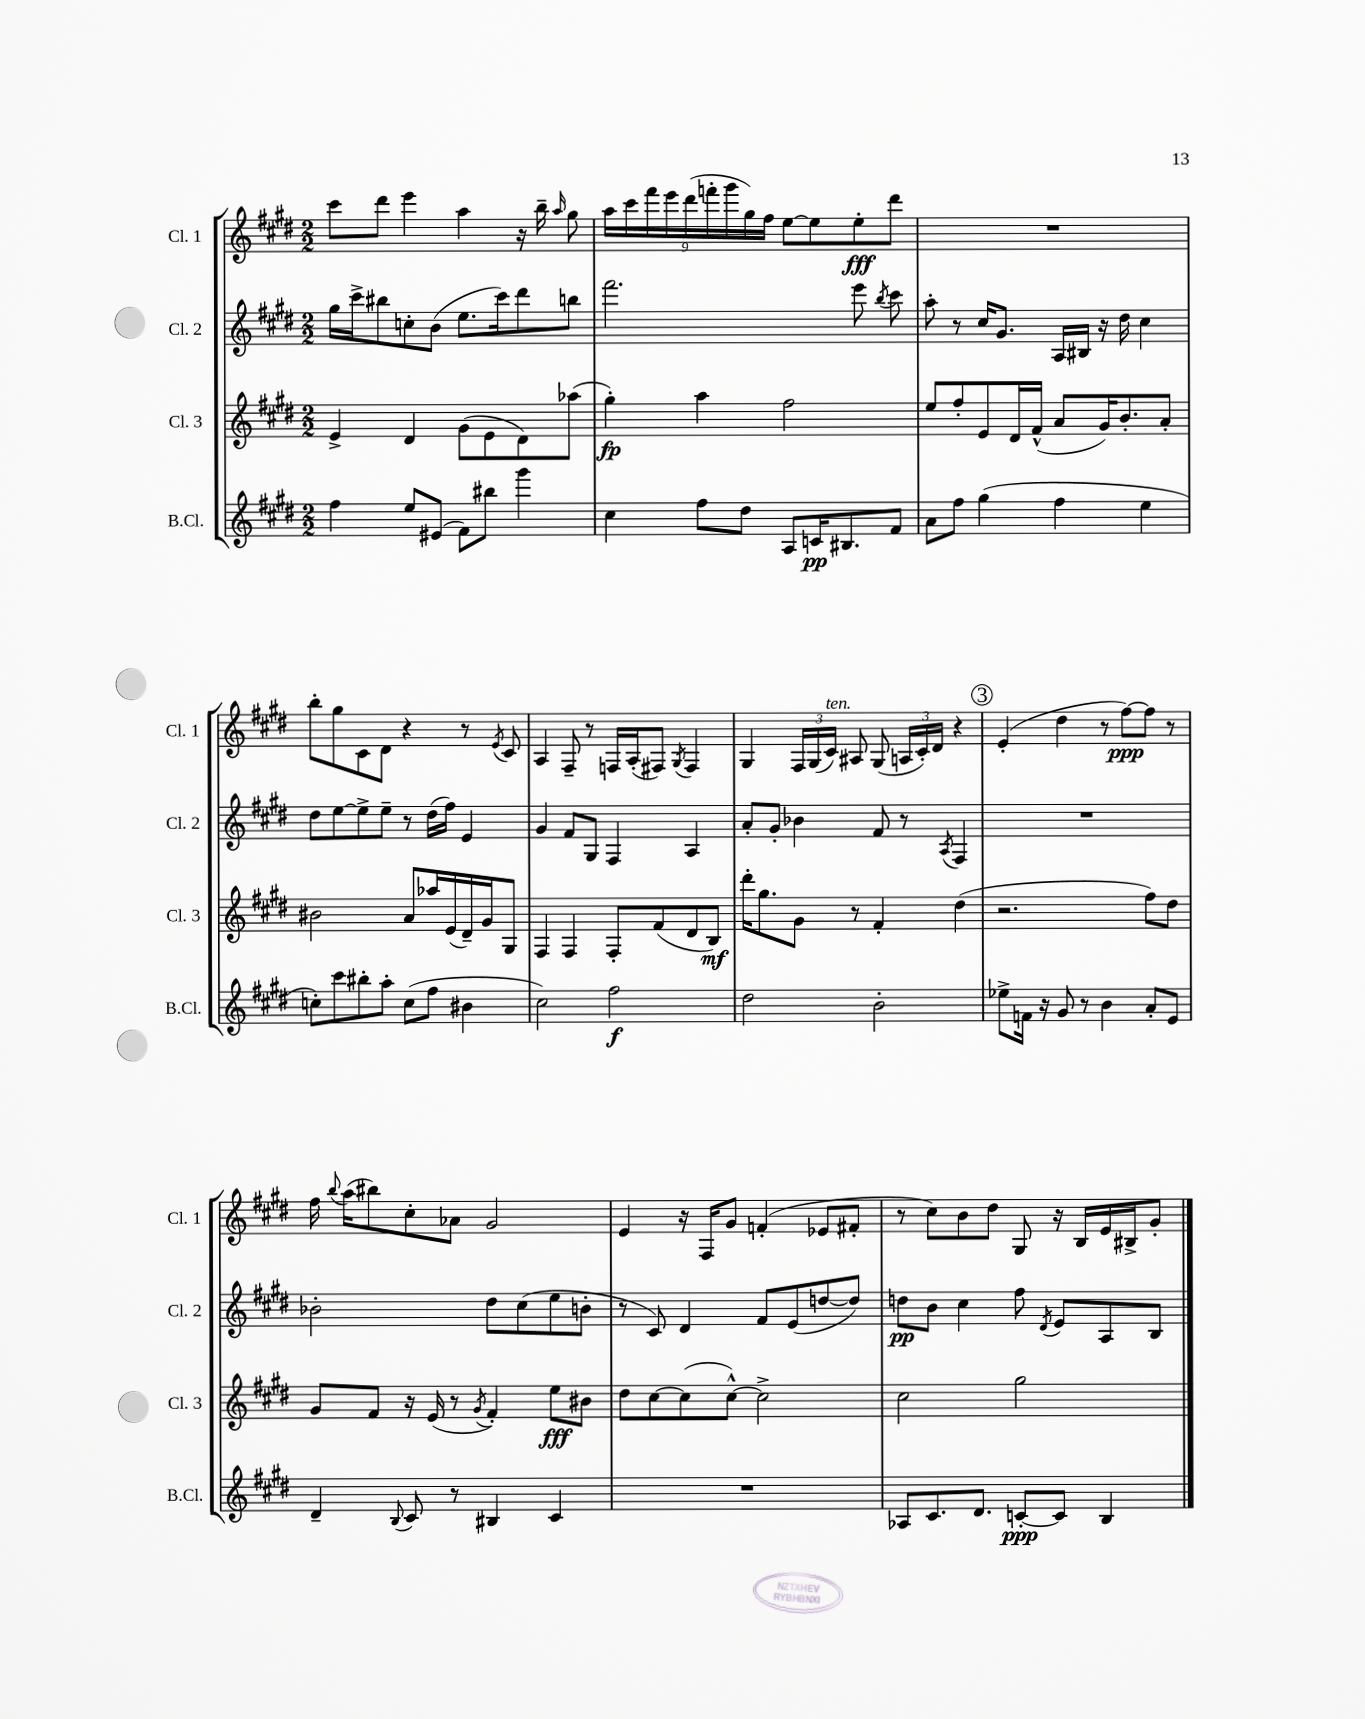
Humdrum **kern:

**kern	**kern	**kern	**kern
*staff4	*staff3	*staff2	*staff1
*clefG2	*clefG2	*clefG2	*clefG2
*k[f#c#g#d#]	*k[f#c#g#d#]	*k[f#c#g#d#]	*k[f#c#g#d#]
*M2/2	*M2/2	*M2/2	*M2/2
4ff#	4e^	16gg#	8ccc#
.	.	16ccc#^	.
.	.	8bb#	8ddd#
8ee	4d#	8cc'	4eee
(8e#	.	(8b	.
8f#)	(8g#	8.ee	4aa
8bb#	8e	.	.
.	.	16ccc#)	.
4ggg#	8d#)	8ddd#	16r
.	.	.	16bb~
.	.	.	16qqaa
.	(8aa-	8bb	8gg#
=	=	=	=
4cc#	4gg#')	2.fff#	18aa
.	.	.	18ccc#
.	.	.	18fff#
.	.	.	18eee
.	.	.	(18ddd#
8ff#	4aa	.	.
.	.	.	18fff'
.	.	.	18ggg#
8dd#	.	.	.
.	.	.	18gg#)
.	.	.	18ff#
8A	2ff#	.	[8ee
16c	.	.	8ee]
8.B#	.	.	.
.	.	8eee	8ee'
.	.	8qbb	.
8f#	.	8ccc#	8ddd#
=	=	=	=
8a	8ee	8aa'	1r
8ff#	8ff#'	8r	.
(4gg#	8e	16cc#	.
.	.	8.g#	.
.	16d#	.	.
.	(16f#^^	.	.
4ff#	8a	16A	.
.	.	16B#	.
.	16g#)	16r	.
.	8.b'	16dd#	.
4ee	.	4cc#	.
.	8a'	.	.
=	=	=	=
8cc')	2b#	8dd#	8bb'
8ccc#	.	[8ee	8gg#
8bb#'	.	8ee^]	8c#
8aa'	.	8ee~	8d#
(8cc	8a	8r	4r
8ff#	16aa-	(16dd#	.
.	(16e	16ff#)	.
4b#	16d#~)	4e	8r
.	16g#	.	.
.	.	.	8qe
.	8G#	.	8c#
=	=	=	=
2cc#)	4F#	4g#	4A
.	4F#	8f#	8F#~
.	.	8G#	8r
2ff#	8F#'	4F#	16F
.	.	.	(16A'
.	(8f#	.	8F#)
.	.	.	8qG#
.	8d#	4A	4F#
.	8B)	.	.
=	=	=	=
2dd#	16ddd#'	8a'	4G#
.	8.gg#	.	.
.	.	8g#'	.
.	8g#	4b-	24F#
.	.	.	(24G#
.	.	.	24c#)
.	8r	.	8A#
2b'	4f#'	8f#	(8G#
.	.	8r	24A
.	.	.	24c#')
.	.	.	24d#
.	.	8qA	.
.	(4dd#	4F#	4r
=	=	=	=
8ee-^	2.r	1r	(4e'
16f	.	.	.
16r	.	.	.
8g#	.	.	4dd#
8r	.	.	.
4b	.	.	8r
.	.	.	[8ff#)
8a'	8ff#)	.	8ff#]
8e	8dd#	.	8r
=	=	=	=
4d#~	8g#	2b-'	16ff#
.	.	.	8qqbb
.	.	.	(16aa
.	8f#	.	8bb#)
8qqB	.	.	.
8c#	16r	.	8cc#'
.	(16e	.	.
8r	8r	.	8a-
.	8qg#	.	.
4B#	4f#')	8dd#	2g#
.	.	(8cc#	.
4c#	8ee	8ee	.
.	8b#	8b'	.
=	=	=	=
1r	8dd#	8r	4e
.	[8cc#	8c#)	.
.	(8cc#]	4d#	16r
.	.	.	16F#
.	[8cc#^^)	.	8g#
.	2cc#^]	8f#	(4f'
.	.	(8e	.
.	.	[8dd	8e-
.	.	8dd])	8f#'
=	=	=	=
8A-	2cc#	8dd	8r
8.c#	.	8b	8cc#)
.	.	4cc#	8b
8.d#	.	.	.
.	.	.	8dd#
[8c'	2gg#	8ff#	8G#
.	.	8qd#	.
8c]	.	8e	16r
.	.	.	16B
4B	.	8A	16e
.	.	.	16B#^
.	.	8B	8g#'
==	==	==	==
*-	*-	*-	*-
